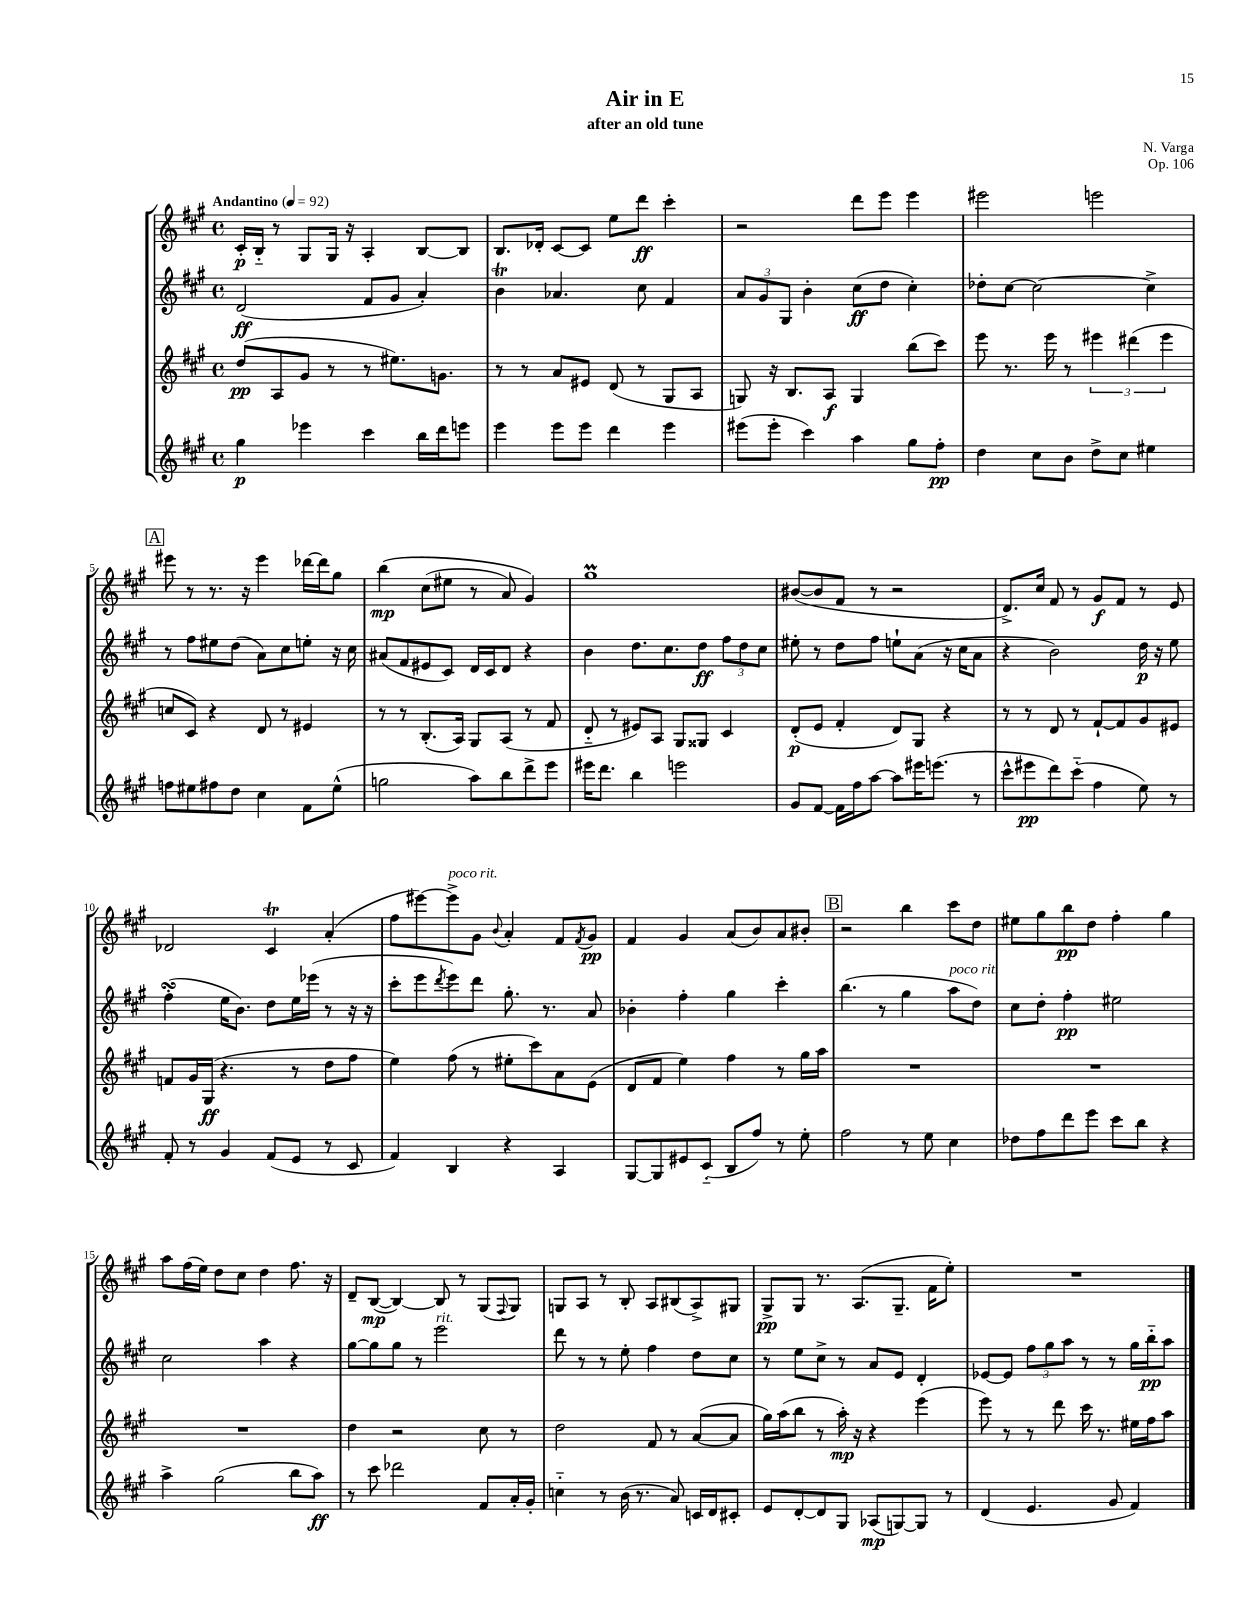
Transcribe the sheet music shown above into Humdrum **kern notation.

**kern	**kern	**kern	**kern
*staff4	*staff3	*staff2	*staff1
*clefG2	*clefG2	*clefG2	*clefG2
*k[f#c#g#]	*k[f#c#g#]	*k[f#c#g#]	*k[f#c#g#]
*M4/4	*M4/4	*M4/4	*M4/4
*met(c)	*met(c)	*met(c)	*met(c)
*MM92	*MM92	*MM92	*MM92
4gg#	(8dd	(2d	16c#'
.	.	.	16B'~
.	8A	.	8r
4eee-	8g#	.	8G#
.	8r	.	16G#
.	.	.	16r
4ccc#	8r	8f#	4A'
.	8.ee#)	8g#	.
16bb	.	4a')	[8B
16ddd	8.g	.	.
8eee	.	.	8B]
=	=	=	=
4eee	8r	4b	8.B
.	8r	.	.
.	.	.	16d-'
8eee	8a	4.a-	[8c#
8eee	8e#	.	8c#]
4ddd	(8d	.	8ee
.	8r	8cc#	8ddd
4eee	8G#	4f#	4ccc#'
.	8A	.	.
=	=	=	=
(8eee#	8G)	12a	2r
.	.	12g#	.
8eee#'	16r	.	.
.	.	12G#	.
.	8.B	.	.
4ccc#)	.	4b'	.
.	8A	.	.
4aa	4G	(8cc#	8ddd
.	.	8dd	8eee
8gg#	(8bb	4cc#')	4eee
8ff#'	8ccc#)	.	.
=	=	=	=
4dd	8eee	8dd-'	2eee#
.	8.r	[8cc#	.
8cc#	.	2cc#_	.
.	16eee	.	.
8b	8r	.	.
8dd^	6eee#	.	2eee
8cc#	.	.	.
.	(6ddd#	.	.
4ee#	.	4cc#^]	.
.	6eee#	.	.
=	=	=	=
8ff	8cc	8r	8eee#
8ee#	8c#)	8ff#	8r
8ff#	4r	8ee#	8.r
8dd	.	(8dd	.
.	.	.	16r
4cc#	8d	8a)	4eee#
.	8r	8cc#	.
8f#	4e#	8ee'	[16ddd-
.	.	.	16ddd-]
(8ee#^^	.	16r	8gg#
.	.	16cc#	.
=	=	=	=
2gg	8r	(8a#	&(4bb
.	8r	8f#	.
.	(8.B'	8e#	(8cc#
.	.	8c#)	8ee#
.	16A)	.	.
8aa)	8G#	16d	8r
.	.	16c#	.
8bb	(8A	8d	8a)
8ddd^	8r	4r	4g#&)
8eee	8f#	.	.
=	=	=	=
16eee#	8d'~	4b	1gg#
8.ddd	.	.	.
.	8r	.	.
4bb	8e#)	8.dd	.
.	8A	.	.
.	.	8.cc#	.
2eee	8G#	.	.
.	8G##	8dd	.
.	4c#	12ff#	.
.	.	12dd	.
.	.	12cc#	.
=	=	=	=
8g#	(8d'	8ee#'	([8b#
[8f#	8e	8r	8b#]
16f#]	4f#'	8dd	8f#
16ff#	.	.	.
[8aa	.	8ff#	8r
8aa]	8d)	8ee`	2r
16eee#	8G#	(8a	.
(8.eee	.	.	.
.	4r	16r	.
.	.	16cc#	.
8r	.	8a	.
=	=	=	=
8ccc#^^	8r	4r	8.d^)
8eee#	8r	.	.
.	.	.	16cc#
8ddd)	8d	2b)	8f#
(8ccc#'~	8r	.	8r
4ff#	[8f#`	.	8g#
.	8f#]	.	8f#
8ee)	8g#	16dd	8r
.	.	16r	.
8r	8e#	8ee	8e
=	=	=	=
8f#'	8f	(4ff#'	2d-
8r	16g#	.	.
.	(16G#	.	.
4g#	4.r	16ee	.
.	.	8.b)	.
(8f#	.	8dd	4c#
8e	8r	16ee	.
.	.	(16eee-	.
8r	8dd	8r	(4a'
8c#	8ff#	16r	.
.	.	16r	.
=	=	=	=
4f#)	4ee)	8ccc#'	8ff#
.	.	8eee	[8eee#)
.	.	8qddd	.
4B	(8ff#	8eee)	8eee#^]
.	8r	8ddd	8g#
.	.	.	8qqb
4r	8ee#'	8.gg#'	4a'
.	8ccc#)	.	.
.	.	8.r	.
4A	8a	.	8f#
.	.	.	8qf#
.	(8e	8a	8g#
=	=	=	=
[8G#	8d	4b-'	4f#
8G#]	8f#	.	.
8e#	4ee)	4ff#'	4g#
(8c#'~	.	.	.
8B	4ff#	4gg#	(8a
8ff#)	.	.	8b)
8r	8r	4ccc#'	8a
8ee'	16gg#	.	8b#'
.	16aa	.	.
=	=	=	=
2ff#	1r	(4.bb	2r
.	.	8r	.
8r	.	4gg#	4bb
8ee	.	.	.
4cc#	.	8aa	8ccc#
.	.	8dd)	8dd
=	=	=	=
8dd-	1r	8cc#	8ee#
8ff#	.	8dd'	8gg#
8ddd	.	4ff#'	8bb
8eee	.	.	8dd
8ccc#	.	2ee#	4ff#'
8bb	.	.	.
4r	.	.	4gg#
=	=	=	=
4aa^	1r	2cc#	8aa
.	.	.	(16ff#
.	.	.	16ee)
(2gg#	.	.	8dd
.	.	.	8cc#
.	.	4aa	4dd
8bb	.	4r	8.ff#
8aa)	.	.	.
.	.	.	16r
=	=	=	=
8r	4dd	[8gg#	8d~
8ccc#	.	8gg#]	([8B
2ddd-	2r	8gg#	4B_)
.	.	8r	.
.	.	2eee	8B]
.	.	.	8r
8f#	8cc#	.	(8G#
.	.	.	8qqF#
16a'	8r	.	8G#)
16g#'	.	.	.
=	=	=	=
4cc'~	2dd	8ddd	8G
.	.	8r	8A
8r	.	8r	8r
(16b	.	8ee'	8B'
8.r	.	.	.
.	8f#	4ff#	8A
8a)	8r	.	(8B#
16c	([8a	8dd	8A^)
16d	.	.	.
8c#'	8a]	8cc#	8G#
=	=	=	=
8e	16gg#)	8r	8G#^
.	(16aa	.	.
[8d'	8bb	8ee	8G#
8d]	8r	8cc#^	8.r
8G#	16aa')	8r	.
.	16r	.	(8.A
(8A-	4r	8a	.
[8G)	.	8e	8.G#~
8G]	(4eee	4d'	.
.	.	.	16f#
8r	.	.	8ee')
=	=	=	=
(4d	8eee)	[8e-	1r
.	8r	8e-]	.
4.e	8r	12ff#	.
.	.	12gg#	.
.	8ddd	.	.
.	.	12aa	.
.	16ccc#	8r	.
.	8.r	.	.
8g#	.	8r	.
4f#)	16ee#	16gg#	.
.	16ff#	16bb'~	.
.	8aa	8aa	.
==	==	==	==
*-	*-	*-	*-
